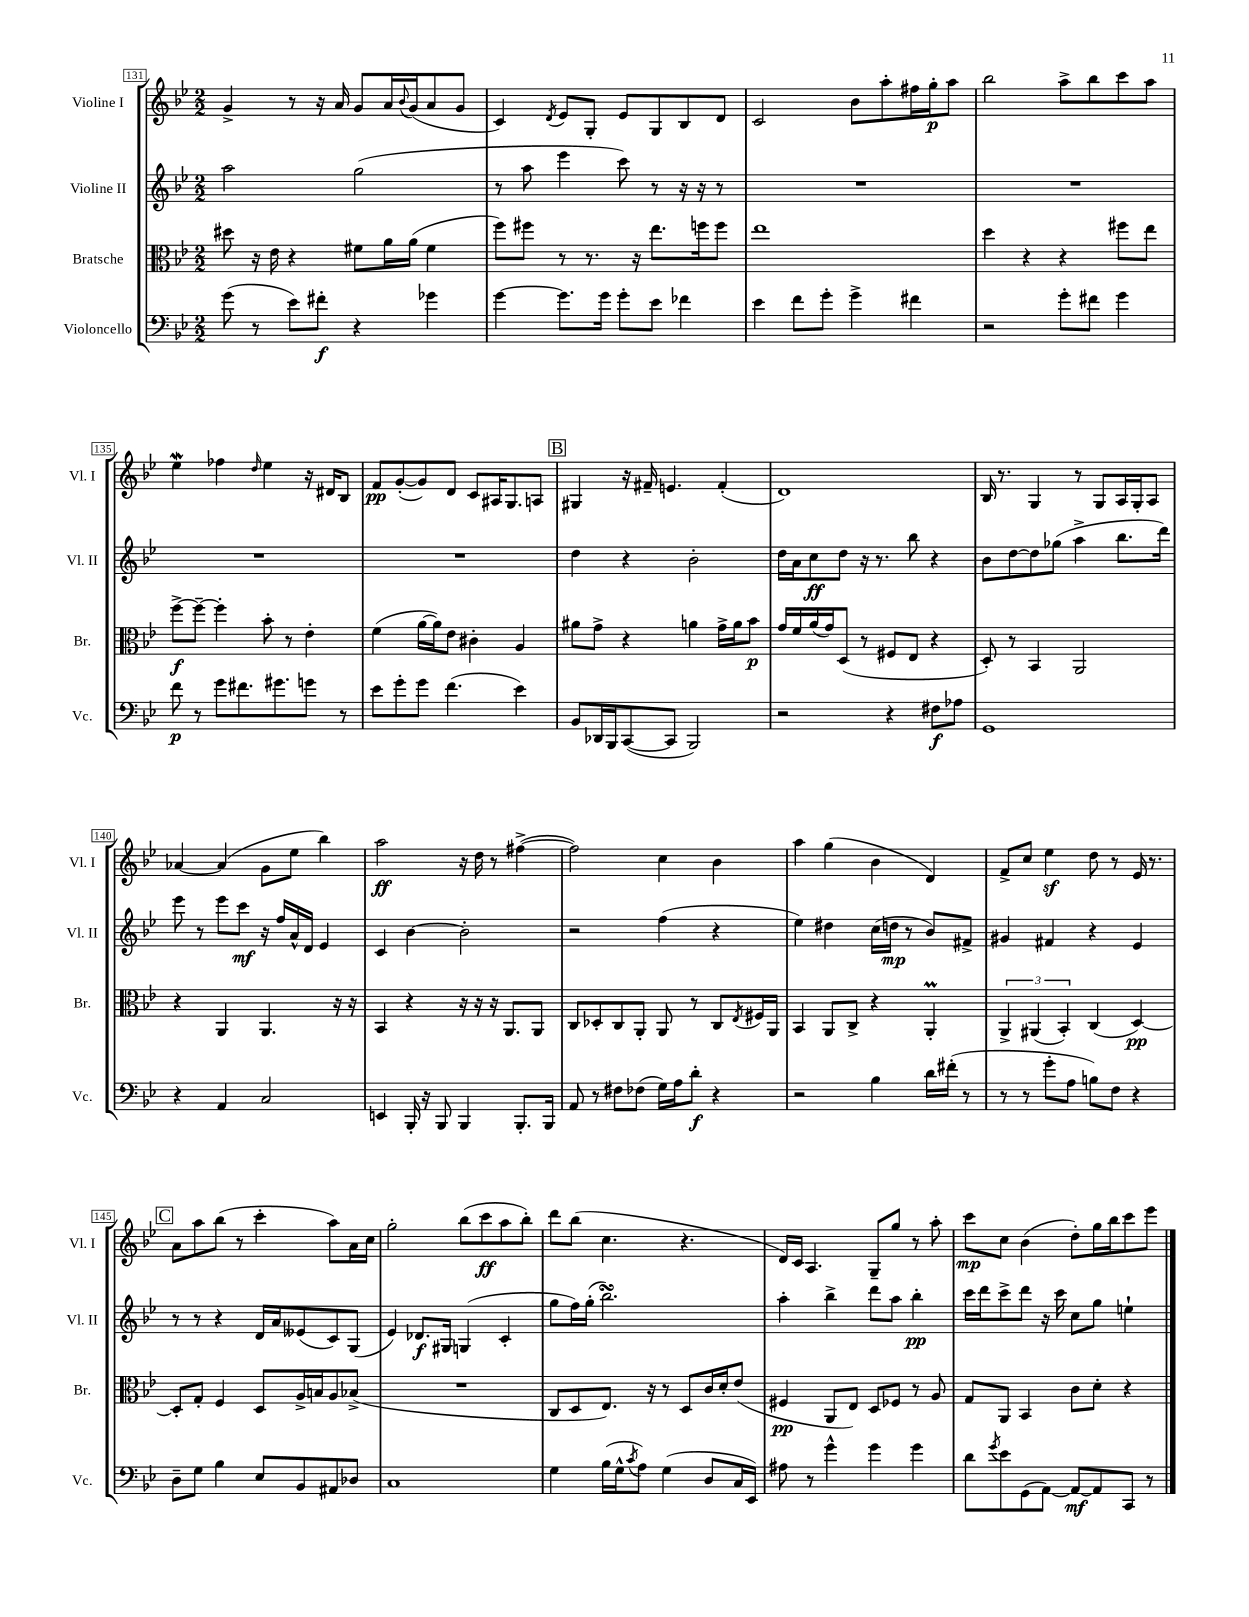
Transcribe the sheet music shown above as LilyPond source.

<<
\new StaffGroup <<
\new Staff = "s0" \with { instrumentName = "Violine I" shortInstrumentName = "Vl. I" } {
    \clef treble \key bes \major \numericTimeSignature \time 2/2
    g'4-> r8 r16 a'16 g'8 a'16 \appoggiatura { bes'8 } g'16( a'8 g'8 |
    c'4) \acciaccatura { d'8 } ees'8 g8-. ees'8 g8 bes8 d'8 |
    c'2 bes'8 a''8-. fis''16 g''16-.\p a''8 |
    bes''2 a''8-> bes''8 c'''8 a''8 |
    ees''4\mordent fes''4 \grace { d''16 } ees''4 r16 dis'16 bes8 |
    f'8\pp g'8~-.( g'8) d'8 c'8 ais16 g8. a8 |
    \mark \markup { \box "B" } gis4 r16 fis'16-- e'4. fis'4-.( |
    d'1) |
    bes16 r8. g4 r8 g8 a16 g16-. a8 |
    aes'4~ aes'4( g'8 ees''8 bes''4) |
    a''2\ff r16 d''16 r8 fis''4~->( |
    fis''2) c''4 bes'4 |
    a''4 g''4( bes'4 d'4) |
    f'8-> c''8 ees''4\sf d''8 r8 ees'16 r8. |
    \mark \markup { \box "C" } a'8 a''8 bes''8( r8 c'''4-. a''8) a'16 c''16 |
    g''2-. bes''8( c'''8\ff a''8 bes''8-.) |
    d'''8 bes''8( c''4. r4. |
    d'16) c'16 a4. g8-- g''8 r8 a''8-. |
    c'''8\mp c''8 bes'4( d''8-.) g''16 bes''16 c'''8 ees'''8 \bar "|." |
}
\new Staff = "s1" \with { instrumentName = "Violine II" shortInstrumentName = "Vl. II" } {
    \clef treble \key bes \major \numericTimeSignature \time 2/2
    a''2 g''2( |
    r8 a''8 ees'''4 c'''8) r8 r16 r16 r8 |
    R1 |
    R1 |
    R1 |
    R1 |
    \mark \markup { \box "B" } d''4 r4 bes'2-. |
    d''16 a'16 c''8\ff d''8 r16 r8. bes''8 r4 |
    bes'8 d''8~ d''8 ges''8( a''4-> bes''8. d'''16) |
    ees'''8 r8 ees'''8 c'''8\mf r16 f''16 a'16-^ d'16 ees'4 |
    c'4 bes'4~ bes'2-. |
    r2 f''4( r4 |
    ees''4) dis''4 c''16( d''16\mp r8 bes'8) fis'8-> |
    gis'4 fis'4 r4 ees'4 |
    \mark \markup { \box "C" } r8 r8 r4 d'16 a'16 eeses'8( c'8) g8( |
    ees'4) des'8.\f gis16 g4( c'4-. |
    g''8 f''16) g''16-.( bes''2.\turn) |
    a''4-. bes''4-> d'''8 a''8 bes''4-.\pp |
    c'''16 d'''16 c'''8-> d'''8 r16 c'''16 c''8 g''8 e''4-! \bar "|." |
}
\new Staff = "s2" \with { instrumentName = "Bratsche" shortInstrumentName = "Br." } {
    \clef alto \key bes \major \numericTimeSignature \time 2/2
    dis''8 r16 ees'16 r4 fis'8 a'16 a'16( fis'4 |
    f''8) fis''8 r8 r8. r16 ees''8. f''16 f''8 |
    ees''1 |
    d''4 r4 r4 fis''8 ees''8 |
    f''8~->\f f''8~-- f''4-. bes'8-. r8 ees'4-. |
    f'4( a'16~ a'16) ees'8 cis'4-. a4 |
    \mark \markup { \box "B" } ais'8 g'8-> r4 a'4 g'16-> a'16 bes'8\p |
    g'16 f'16 a'16( g'16) d8( r8 fis8 ees8 r4 |
    d8-.) r8 bes,4 a,2 |
    r4 a,4 a,4. r16 r16 |
    bes,4 r4 r16 r16 r16 a,8. a,8 |
    c8 des8-. c8 a,8-. a,8 r8 c8 \acciaccatura { ees8 } fis16 a,16 |
    bes,4 a,8 c8-> r4 a,4-.\prall |
    \tuplet 3/2 { a,4-> ais,4( bes,4-.) } c4( d4~\pp) |
    \mark \markup { \box "C" } d8-. g8-. f4 d8 a16-> b16 a8 bes8->( |
    R1 |
    c8 d8 ees8.) r16 r8 d8 c'16 d'16-. ees'8( |
    fis4\pp a,8 ees8) d8 fes8 r8 a8 |
    g8 a,8 bes,4 c'8 d'8-. r4 \bar "|." |
}
\new Staff = "s3" \with { instrumentName = "Violoncello" shortInstrumentName = "Vc." } {
    \clef bass \key bes \major \numericTimeSignature \time 2/2
    g'8( r8 ees'8) fis'8-.\f r4 ges'4 |
    g'4~ g'8. g'16 g'8-. ees'8 fes'4 |
    ees'4 f'8 g'8-. g'4-> fis'4 |
    r2 g'8-. fis'8 g'4 |
    f'8\p r8 g'8 fis'8. gis'8. g'8 r8 |
    ees'8 g'8-. g'8 f'4.( ees'4) |
    \mark \markup { \box "B" } bes,8 des,16 bes,,16 c,8~( c,8 bes,,2) |
    r2 r4 fis8\f aes8 |
    g,1 |
    r4 a,4 c2 |
    e,4 bes,,16-. r16 bes,,8 bes,,4 bes,,8.-. bes,,16 |
    a,8 r8 fis8 fes8( g16) a16 d'8-.\f r4 |
    r2 bes4 d'16 fis'16-.( r8 |
    r8 r8 g'8-. a8 b8) f8 r4 |
    \mark \markup { \box "C" } d8-- g8 bes4 ees8 bes,8 ais,8 des8 |
    c1 |
    g4 bes16( g16-^ \acciaccatura { c'8 } a8) g4( d8 c16 ees,16) |
    ais8 r8 g'4-^ g'4 g'4 |
    d'8 \acciaccatura { g'8 } ees'8 g,8( a,8~) a,8~\mf a,8 c,8 r8 \bar "|." |
}
>>
>>
\layout { \context { \Score currentBarNumber = #131 \override BarNumber.stencil = #(make-stencil-boxer 0.1 0.3 ly:text-interface::print) } }
